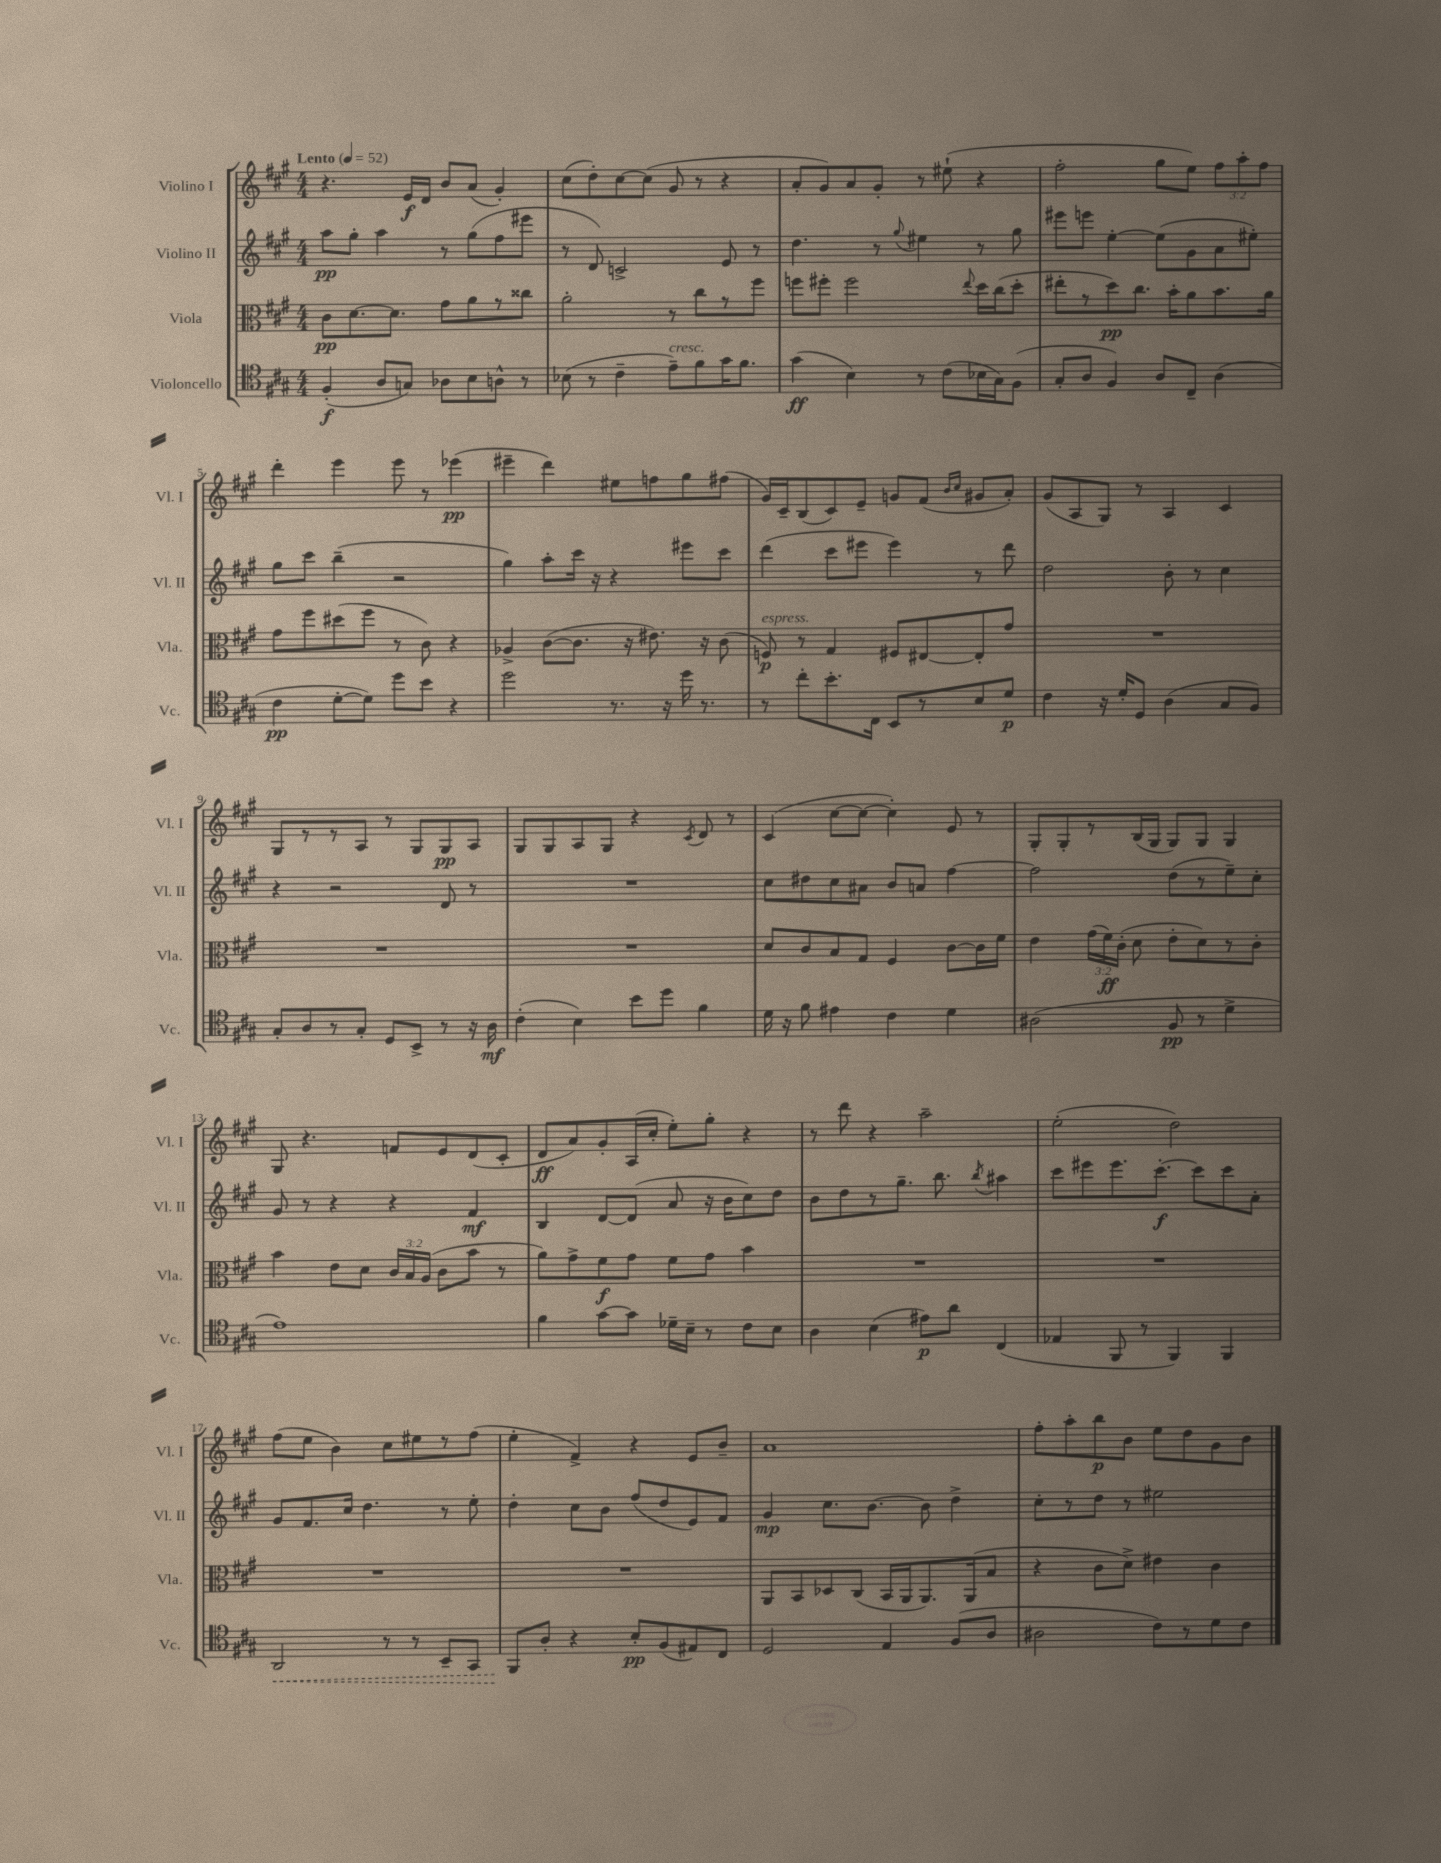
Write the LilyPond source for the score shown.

<<
\new StaffGroup <<
\new Staff = "s0" \with { instrumentName = "Violino I" shortInstrumentName = "Vl. I" } {
    \clef treble \key a \major \numericTimeSignature \time 4/4 \override Staff.TupletNumber.text = #tuplet-number::calc-fraction-text \tempo "Lento" 4 = 52
    \autoBeamOff r4. e'16[\f d'16] b'8[ a'8]( gis'4-.) |
    cis''8[( d''8-.) cis''8~ cis''8]( gis'8 r8 r4 |
    a'8[-. gis'8) a'8 gis'8]-. r8 eis''8-!( r4 |
    fis''2-. gis''8[ e''8]) \tuplet 3/2 { fis''8[ a''8-. fis''8] } |
    d'''4-. e'''4 e'''8 r8 ees'''4\pp( |
    eis'''4-- d'''4) eis''8[ f''8 gis''8 fis''8]( |
    gis'16[) cis'16-- b8( cis'8) e'8]-- g'8[ fis'8]( \grace { b'16[ cis''16] } gis'8[ a'8]-.) |
    gis'8[( a8 gis8]) r8 a4 cis'4 |
    gis8[ r8 r8 a8] r8 gis8[ gis8\pp a8] |
    gis8[ gis8 a8 gis8] r4 \acciaccatura { cis'8 } d'8 r8 |
    cis'4( cis''8[~ cis''8]~ cis''4-.) e'8 r8 |
    gis8[-. gis8-. r8 b16( gis16] gis8[) gis8] gis4 |
    gis8 r4. f'8[ e'8 d'8( cis'8]-. |
    d'8[\ff a'8) gis'8-. a16( cis''16]-. e''8[-.) gis''8]-. r4 |
    r8 d'''8 r4 a''2-- |
    e''2-.( d''2) |
    fis''8[( e''8] b'4) cis''8[ eis''8 r8 fis''8]( |
    e''4-. fis'4->) r4 e'8[ b'8]-- |
    a'1 |
    fis''8[-. a''8-. b''8\p b'8] e''8[ d''8 gis'8 b'8] \bar "|." |
}
\new Staff = "s1" \with { instrumentName = "Violino II" shortInstrumentName = "Vl. II" } {
    \clef treble \key a \major \numericTimeSignature \time 4/4
    \autoBeamOff a''8[\pp gis''8]-. a''4 r8 gis''8[( fis''8 eis'''8] |
    r8 d'8) c'2-> e'8 r8 |
    d''4. r8 \appoggiatura { gis''8 } eis''4 r8 gis''8 |
    eis'''8[ e'''8] e''4~-. e''8[( gis'8 a'8 eis''8]-.) |
    gis''8[ cis'''8] b''4--( r2 |
    gis''4) a''8[-. cis'''16] r16 r4 eis'''8[ cis'''8] |
    d'''4( cis'''8[ eis'''8] eis'''4) r8 d'''8 |
    d''2 b'8-. r8 cis''4 |
    r4 r2 d'8 r8 |
    R1 |
    cis''8[ dis''8 cis''8 ais'8] b'8[ a'8] fis''4~ |
    fis''2 d''8[( r8 e''8--) cis''8]-. |
    gis'8 r8 r4 r4 fis'4\mf |
    b4 d'8[~ d'8]( a'8 r16 b'16[ cis''8) d''8] |
    b'8[ d''8 r8 gis''8.]-- b''8. \acciaccatura { b''8 } ais''4 |
    cis'''8[ eis'''8 eis'''8. cis'''8.]~-.\f cis'''8[ cis'''8 a'8]-. |
    gis'8[ fis'8. cis''16] d''4. r8 e''8-. |
    d''4-. cis''8[ b'8] fis''8[( d''8 e'8) fis'8] |
    gis'4\mp cis''8.[ b'8.]~ b'8 d''4-> |
    cis''8[-. r8 d''8] r8 eis''2 \bar "|." |
}
\new Staff = "s2" \with { instrumentName = "Viola" shortInstrumentName = "Vla." } {
    \clef alto \key a \major \numericTimeSignature \time 4/4 \override Staff.TupletNumber.text = #tuplet-number::calc-fraction-text
    \autoBeamOff cis'8[\pp d'8.~ d'8.] gis'8[ a'8 r8 cisis''8] |
    a'2-. r8 cis''8[ r8 fis''8] |
    f''8[ fis''8]-. fis''2 \appoggiatura { e''8 } d''16[ cis''16( d''8]-. |
    eis''8[-. r8 d''8\pp) cis''8.] b'16[-. a'8 b'8. a'16] |
    gis'8[ fis''8 dis''8( fis''8] r8 cis'8) r4 |
    aes4-> cis'8[~( cis'8.] r16 eis'8.) r16 cis'8( |
    f8\p^\markup { \italic "espress." }) r8 gis4 fis8[ eis8~ eis8-. gis'8] |
    R1 |
    R1 |
    R1 |
    d'8[ cis'8 b8 gis8] fis4 cis'8[~ cis'16 fis'16] |
    e'4 \tuplet 3/2 { gis'16[( fis'16\ff) cis'16]-.( } d'8 e'8[-. d'8) r8 cis'8]-. |
    b'4 e'8[ d'8] \tuplet 3/2 { cis'16[ b16 a16]( } cis'8[ b'8] r8 |
    a'8[) gis'8-> fis'8\f gis'8] fis'8[ gis'8] b'4 |
    R1 |
    R1 |
    R1 |
    R1 |
    a,8[ b,8 des8 cis8]( b,16[ a,16 a,8.) a,16( b8] |
    r4 cis'8[ d'8]->) eis'4 cis'4 \bar "|." |
}
\new Staff = "s3" \with { instrumentName = "Violoncello" shortInstrumentName = "Vc." } {
    \clef tenor \key a \major \numericTimeSignature \time 4/4
    \autoBeamOff fis4-.\f( a8[ g8]) aes8[ b8 a8]-^ r8 |
    bes8( r8 cis'4-- e'8[--^\markup { \italic "cresc." }) fis'8 gis'16 fis'8.] |
    gis'4\ff( b4) r8 cis'8[( bes16 gis16) fis8]( |
    gis8[-. a8] fis4) a8[ cis8]-- a4( |
    cis'4\pp d'8[~-. d'8]) d''8[ b'8] r4 |
    d''2 r8. r16 d''16 r8. |
    r8 cis''8[-. b'8.-. cis16] b,8[ r8 b8 d'8]\p |
    cis'4 r16 d'16[-. d8] a4( gis8[ fis8]) |
    gis8[-. a8 r8 gis8]-. d8[ b,8]-> r8 r16 a16\mf |
    cis'4-.( b4) b'8[ d''8] fis'4 |
    d'16 r16 fis'8 eis'4 cis'4 d'4 |
    ais2( fis8\pp r8 d'4-> |
    e'1) |
    fis'4 gis'8[~ gis'8] des'16[-- b16]-- r8 cis'8[ b8] |
    a4 b4( eis'8[\p) a'8] cis4( |
    ees4 fis,8 r8 fis,4) fis,4 |
    \once \override Hairpin.style = #'dashed-line a,2\< r8 r8 b,8[-- gis,8] |
    fis,8[\! a8]-. r4 b8[-.\pp fis8( eis8) cis8] |
    d2 e4 fis8[( a8] |
    ais2 cis'8[) r8 d'8 cis'8] \bar "|." |
}
>>
>>
